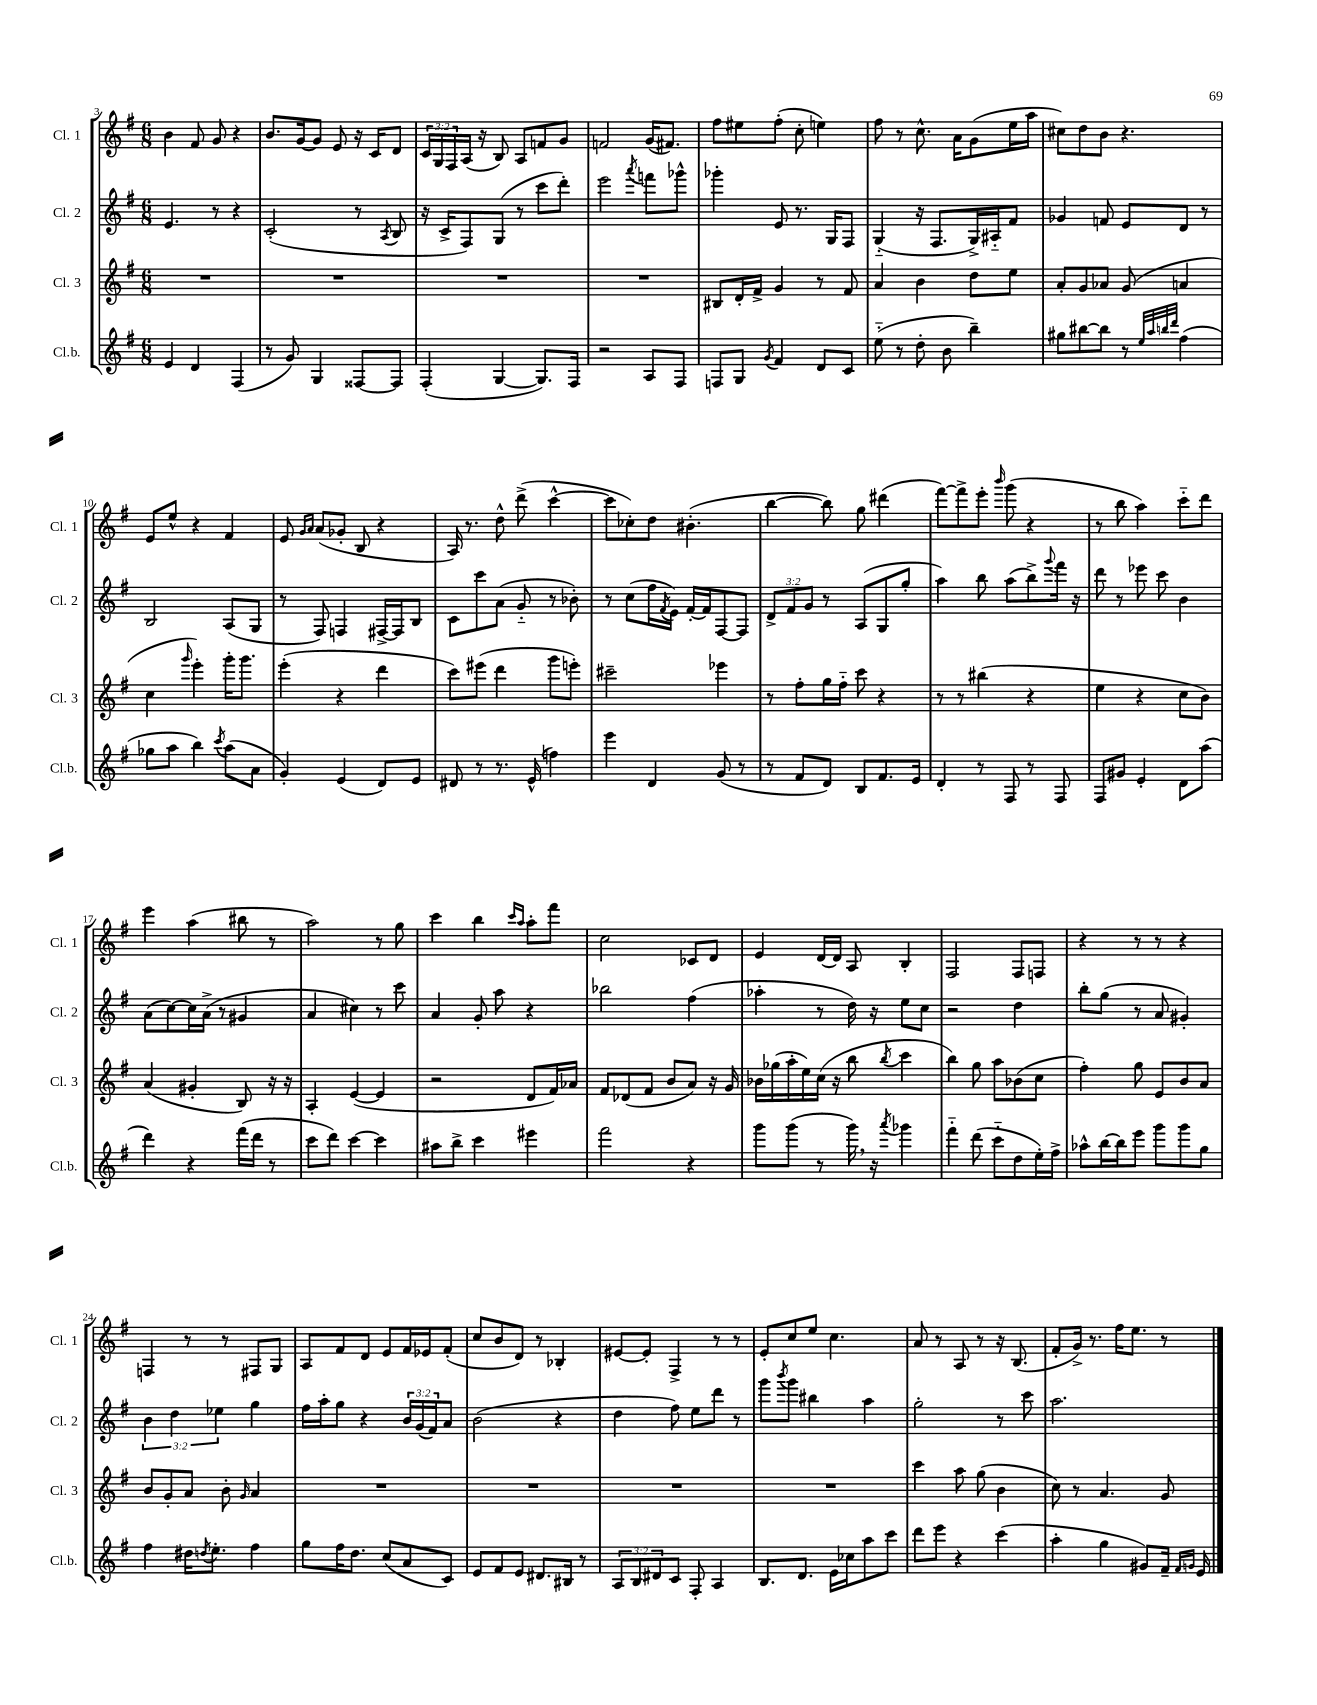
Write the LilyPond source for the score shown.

<<
\new StaffGroup <<
\new Staff = "s0" \with { instrumentName = "Cl. 1" shortInstrumentName = "Cl. 1" } {
    \clef treble \key g \major \numericTimeSignature \time 6/8 \override Staff.TupletNumber.text = #tuplet-number::calc-fraction-text
    b'4 fis'8 g'8 r4 |
    b'8. g'16~ g'8 e'8 r16 c'16 d'8 |
    \tuplet 3/2 { c'16 g16 fis16 } a16( r16 b8) a8 f'8 g'8 |
    f'2 g'16( fis'8.) |
    fis''8 eis''8 fis''8-.( c''8-. e''4) |
    fis''8 r8 c''8.-^ a'16 g'8( e''16 a''16 |
    cis''8) d''8 b'8 r4. |
    e'8 e''8-^ r4 fis'4 |
    e'8 \grace { g'16 a'16 } a'8( ges'8-. b8 r4 |
    a16) r8. d''8-^ d'''8->( c'''4~-^ |
    c'''8 ces''8-.) d''8 bis'4.-.( |
    b''4~ b''8) g''8 dis'''4( |
    fis'''8~) fis'''8-> e'''8-. \grace { b'''16 } g'''8( r4 |
    r8 b''8 a''4) c'''8-_ d'''8 |
    e'''4 a''4( bis''8 r8 |
    a''2) r8 g''8 |
    c'''4 b''4 \grace { c'''16 a''16 } a''8-. fis'''8 |
    c''2 ces'8 d'8 |
    e'4 d'16~ d'16 a8 b4-. |
    fis2 fis8 f8 |
    r4 r8 r8 r4 |
    f4 r8 r8 fis8 g8 |
    a8 fis'8 d'8 e'8 fis'16 ees'16 fis'8-.( |
    c''8 b'8 d'8) r8 bes4-. |
    eis'8~ eis'8-. fis4-> r8 r8 |
    e'8-. c''8 e''8 c''4. |
    a'8 r8 a8 r8 r16 b8.( |
    fis'8-. g'16->) r8. fis''16 e''8. r8 \bar "|." |
}
\new Staff = "s1" \with { instrumentName = "Cl. 2" shortInstrumentName = "Cl. 2" } {
    \clef treble \key g \major \numericTimeSignature \time 6/8 \override Staff.TupletNumber.text = #tuplet-number::calc-fraction-text
    e'4. r8 r4 |
    c'2-.( r8 \acciaccatura { a8 } b8 |
    r16 c'16-> fis8) g8( r8 c'''8 d'''8-.) |
    e'''2 \acciaccatura { a'''8 } f'''8 ges'''8-^ |
    ges'''4-. e'8 r8. g16 fis8 |
    g4-_( r16 fis8. g16->) ais16-_ fis'8 |
    ges'4 f'8 e'8 d'8 r8 |
    b2 a8( g8 |
    r8 fis8) f4 fis16~-> fis16 b8 |
    c'8 c'''8 a'8( g'8-_ r8 bes'8-.) |
    r8 c''8( fis''16 \acciaccatura { fis'8 } e'16) fis'16~-. fis'16 fis8~ fis8 |
    \tuplet 3/2 { d'8-> fis'8 g'8 } r8 a8( g8 g''8-. |
    a''4) b''8 a''8( b''8->) \appoggiatura { g'''8 } fis'''16 r16 |
    d'''8 r8 ees'''8 c'''8 b'4 |
    a'8( c''8~) c''16 a'16->( r8 gis'4 |
    a'4 cis''4) r8 c'''8 |
    a'4 g'8-. a''8 r4 |
    bes''2 fis''4( |
    aes''4-. r8 d''16) r16 e''8 c''8 |
    r2 d''4 |
    b''8-. g''8( r8 a'8 gis'4-.) |
    \tuplet 3/2 { b'4 d''4 ees''4 } g''4 |
    fis''16 a''16-. g''8 r4 \tuplet 3/2 { b'16 g'16( fis'16) } a'8 |
    b'2( r4 |
    d''4 fis''8) e''8 d'''8 r8 |
    g'''8 \acciaccatura { b'''8 } g'''8 bis''4 a''4 |
    g''2-. r8 c'''8 |
    a''2. \bar "|." |
}
\new Staff = "s2" \with { instrumentName = "Cl. 3" shortInstrumentName = "Cl. 3" } {
    \clef treble \key g \major \numericTimeSignature \time 6/8
    R2. |
    R2. |
    R2. |
    R2. |
    bis8 d'16-. fis'16-> g'4 r8 fis'8 |
    a'4 b'4 d''8 e''8 |
    a'8-. g'8 aes'8 g'8( a'4 |
    c''4 \grace { g'''16 } e'''4-.) g'''16-. g'''8. |
    e'''4-.( r4 d'''4 |
    c'''8) eis'''8( d'''4 g'''8 e'''8-.) |
    cis'''2-- ees'''4 |
    r8 fis''8-. g''16 fis''16-_ c'''8 r4 |
    r8 r8 bis''4( r4 |
    e''4 r4 c''8 b'8) |
    a'4( gis'4-. b8) r16 r16 |
    a4-. e'4~( e'4 |
    r2 d'8 fis'16) aes'16 |
    fis'8 des'8( fis'8 b'8 a'8) r16 g'16 |
    bes'16 ges''16( a''16-. e''16) c''16( r16 b''8 \acciaccatura { b''8 } c'''4 |
    b''4) g''8 a''8 bes'8( c''8 |
    fis''4-.) g''8 e'8 b'8 a'8 |
    b'8 g'8-. a'8 b'8-. \grace { g'16 } a'4 |
    R2. |
    R2. |
    R2. |
    R2. |
    c'''4 a''8 g''8( b'4 |
    c''8) r8 a'4. g'8 \bar "|." |
}
\new Staff = "s3" \with { instrumentName = "Cl.b." shortInstrumentName = "Cl.b." } {
    \clef treble \key g \major \numericTimeSignature \time 6/8 \override Staff.TupletNumber.text = #tuplet-number::calc-fraction-text
    e'4 d'4 fis4( |
    r8 g'8) g4 fisis8~ fisis8 |
    fis4-.( g4~ g8.) fis16 |
    r2 a8 fis8 |
    f8 g8 \acciaccatura { g'8 } fis'4 d'8 c'8 |
    e''8-_( r8 d''8-. b'8 b''4--) |
    gis''8 bis''8~ bis''8 r8 \grace { e''32 a''32 b''32 d'''32 } fis''4( |
    ges''8 a''8 b''4) \acciaccatura { c'''8 } a''8( a'8 |
    g'4-.) e'4( d'8) e'8 |
    dis'8 r8 r8. e'16-^( f''4) |
    e'''4 d'4 g'8( r8 |
    r8 fis'8 d'8) b8 fis'8. e'16 |
    d'4-. r8 fis8 r8 fis8 |
    fis8 gis'8 e'4-. d'8 a''8( |
    d'''4) r4 fis'''16( d'''16 r8 |
    c'''8 d'''8) c'''4~ c'''4 |
    ais''8 b''8-> c'''4 eis'''4 |
    fis'''2 r4 |
    g'''8 g'''8( r8 g'''16) \breathe r16 \acciaccatura { a'''8 } ges'''4 |
    fis'''4-_ d'''8( c'''8-_ d''8 e''16-.) fis''16-> |
    aes''8-^ b''16~ b''16 e'''8 g'''8 g'''8 g''8 |
    fis''4 dis''16 \acciaccatura { d''8 } e''8.-. fis''4 |
    g''8 fis''16 d''8. c''8( a'8 c'8) |
    e'8 fis'8 e'8 dis'8. bis16 r8 |
    \tuplet 3/2 { a8 b8 dis'8 } c'8 fis8-. a4 |
    b8. d'8. e'16 ces''16 a''8 c'''8 |
    d'''8 e'''8 r4 c'''4( |
    a''4-. g''4 gis'8) fis'16-- \grace { fis'16 g'16 } e'16 \bar "|." |
}
>>
>>
\layout { \context { \Score currentBarNumber = #3 } }
